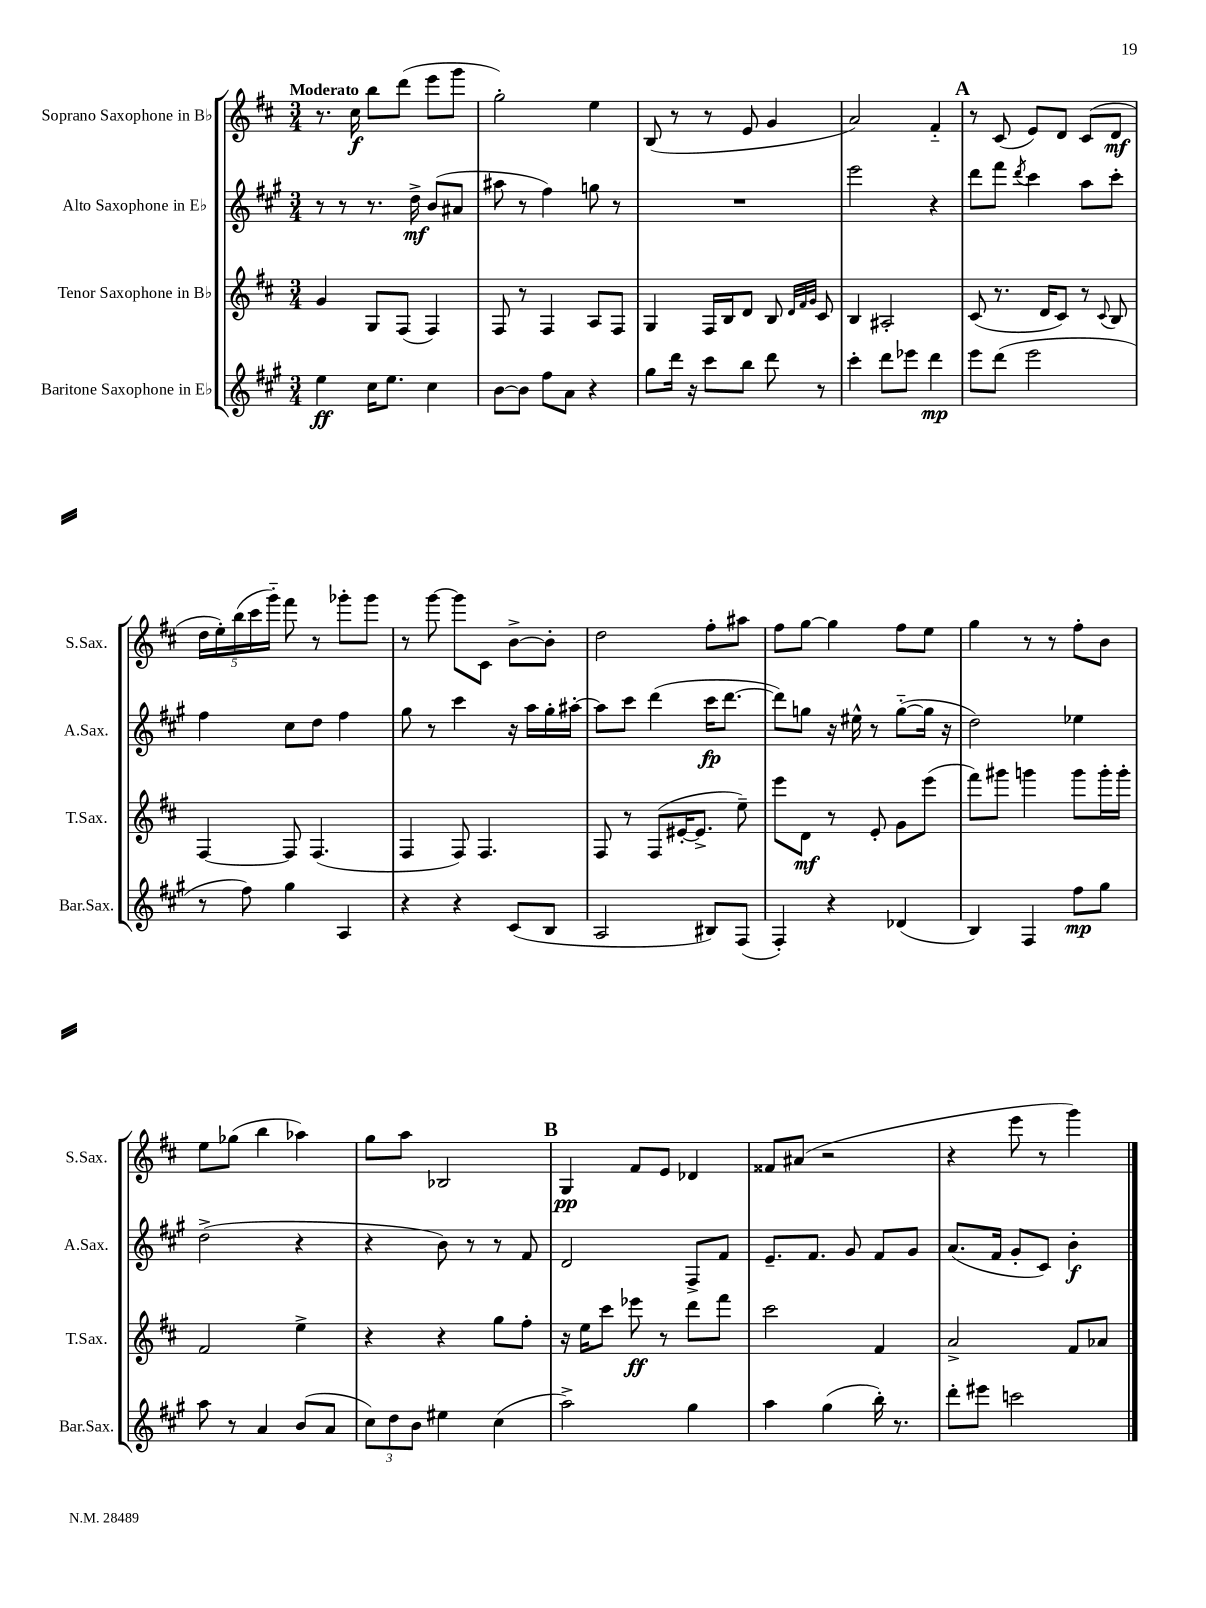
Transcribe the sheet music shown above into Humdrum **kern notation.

**kern	**kern	**kern	**kern
*staff4	*staff3	*staff2	*staff1
*clefG2	*clefG2	*clefG2	*clefG2
*k[f#c#g#]	*k[f#c#]	*k[f#c#g#]	*k[f#c#]
*M3/4	*M3/4	*M3/4	*M3/4
4ee	4g	8r	8.r
.	.	8r	.
.	.	.	16cc#
16cc#	8G	8.r	8bb
8.ee	.	.	.
.	(8F#	.	(8ddd
.	.	16dd^	.
4cc#	4F#)	(8b	8eee
.	.	8a#	8ggg
=	=	=	=
[8b	8F#	8aa#	2gg')
8b]	8r	8r	.
8ff#	4F#	4ff#)	.
8a	.	.	.
4r	8A	8gg	4ee
.	8F#	8r	.
=	=	=	=
8gg#	4G	2.r	(8B
16ddd	.	.	8r
16r	.	.	.
8ccc#	16F#	.	8r
.	16B	.	.
8bb	8d	.	8e
8ddd	8B	.	4g
.	32qqd	.	.
.	32qqf#	.	.
.	32qqg	.	.
8r	8c#	.	.
=	=	=	=
4ccc#'	4B	2eee	2a)
8ddd	2A#'	.	.
8eee-	.	.	.
4ddd	.	4r	4f#'~
=	=	=	=
8eee	(8c#	8ddd	8r
(8ddd	8.r	8fff#	(8c#
.	.	8qddd	.
2eee	.	4ccc#	8e)
.	16d	.	.
.	8c#)	.	8d
.	8r	8aa	(8c#
.	8qqc#	.	.
.	8B	8ccc#'	8d
=	=	=	=
8r	[4F#	4ff#	20dd
.	.	.	20ee')
.	.	.	(20bb
8ff#)	.	.	.
.	.	.	20ccc#
.	.	.	20ggg'~)
4gg#	8F#]	8cc#	8fff#
.	(4.F#	8dd	8r
4A	.	4ff#	8ggg-'
.	.	.	8ggg-
=	=	=	=
4r	4F#	8gg#	8r
.	.	8r	[8ggg
4r	8F#)	4ccc#	8ggg]
.	4.F#	.	8c#
(8c#	.	16r	[8b^
.	.	16aa	.
8B	.	16gg#'	8b']
.	.	[16aa#'	.
=	=	=	=
2A	8F#	8aa#]	2dd
.	8r	8ccc#	.
.	(8F#	(4ddd	.
.	[16e#'	.	.
.	8.e#^]	.	.
8B#)	.	16ccc#	8ff#'
.	.	[8.ddd	.
(8F#	8ee~)	.	8aa#
=	=	=	=
4F#')	8eee	8ddd])	8ff#
.	8d	8gg	[8gg
4r	8r	16r	4gg]
.	.	16ee#^^	.
.	8e'	8r	.
(4d-	8g	([8gg'~	8ff#
.	(8eee	16gg]	8ee
.	.	16r	.
=	=	=	=
4B)	8fff#)	2dd)	4gg
.	8ggg#	.	.
4F#	4ggg	.	8r
.	.	.	8r
8ff#	8ggg	4ee-	8ff#'
8gg#	16ggg'	.	8b
.	16ggg'	.	.
=	=	=	=
8aa	2f#	(2dd^	8ee
8r	.	.	(8gg-
4a	.	.	4bb
(8b	4ee^	4r	4aa-)
8a	.	.	.
=	=	=	=
12cc#)	4r	4r	8gg
12dd	.	.	.
.	.	.	8aa
12b	.	.	.
4ee#	4r	8b)	2B-
.	.	8r	.
(4cc#	8gg	8r	.
.	8ff#'	8f#	.
=	=	=	=
2aa^)	16r	2d	4G
.	16ee	.	.
.	8ccc#	.	.
.	8eee-	.	8f#
.	8r	.	8e
4gg#	8ddd	8F#^	4d-
.	8fff#	8f#	.
=	=	=	=
4aa	2ccc#	8.e~	8f##
.	.	.	(8a#
.	.	8.f#	.
(4gg#	.	.	2r
.	.	8g#	.
16bb')	4f#	8f#	.
8.r	.	.	.
.	.	8g#	.
=	=	=	=
8ddd'	2a^	(8.a	4r
8eee#	.	.	.
.	.	16f#	.
2ccc	.	8g#'	8eee
.	.	8c#)	8r
.	8f#	4b'	4ggg)
.	8a-	.	.
==	==	==	==
*-	*-	*-	*-
